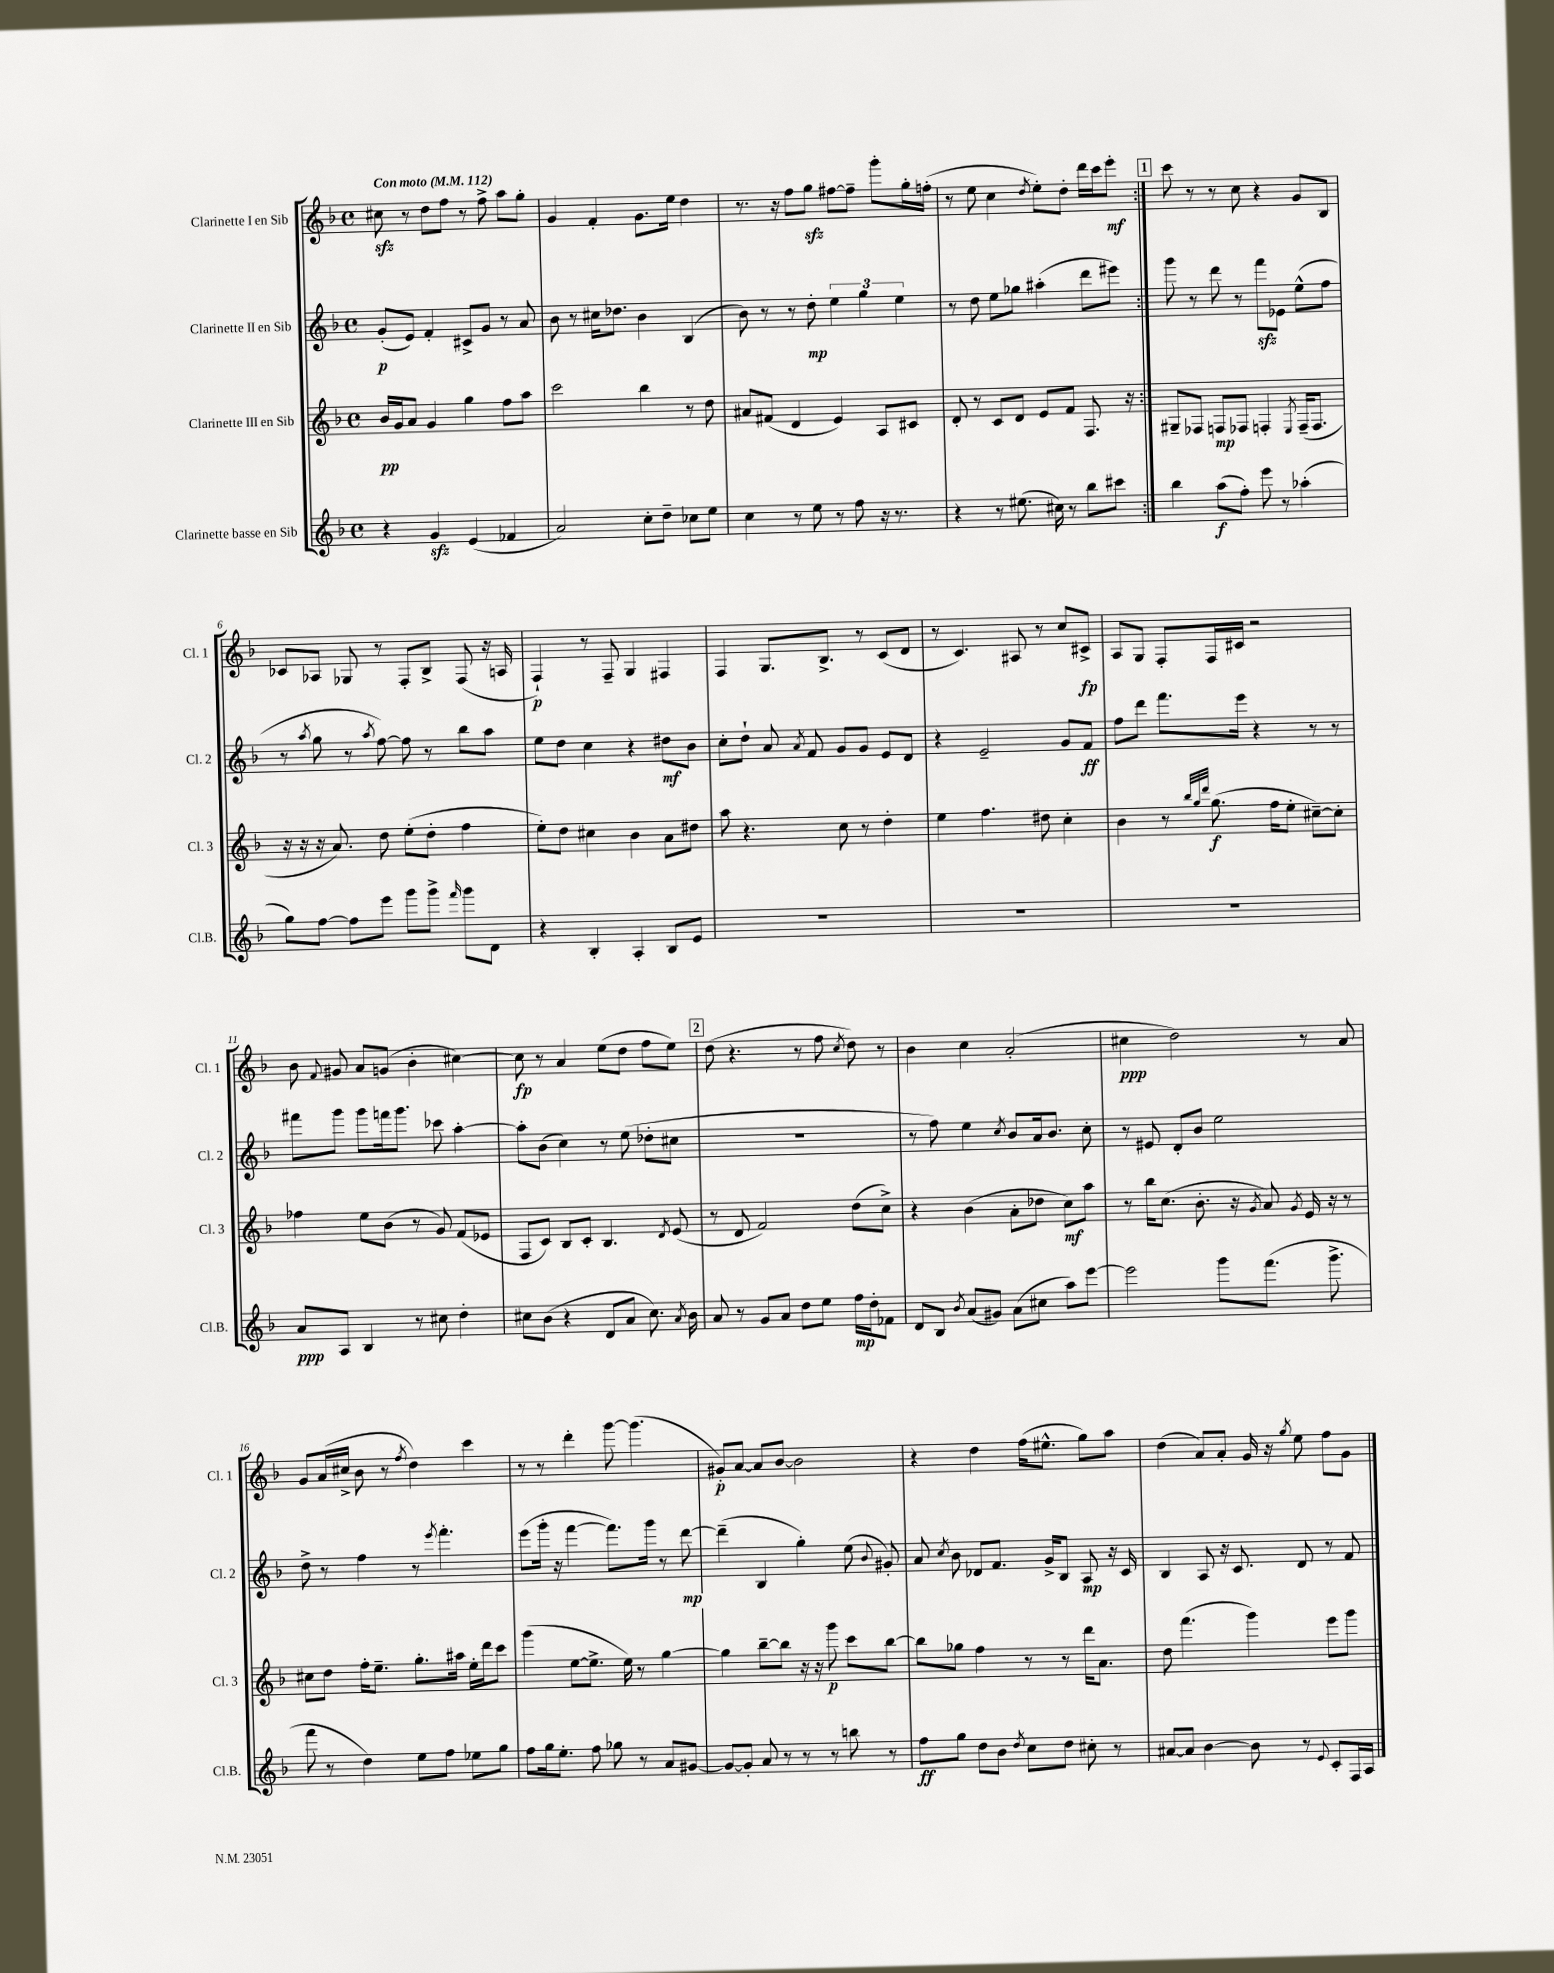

**kern	**kern	**kern	**kern
*staff4	*staff3	*staff2	*staff1
*clefG2	*clefG2	*clefG2	*clefG2
*k[b-]	*k[b-]	*k[b-]	*k[b-]
*M4/4	*M4/4	*M4/4	*M4/4
*met(c)	*met(c)	*met(c)	*met(c)
*MM112	*MM112	*MM112	*MM112
4r	16b-	(8g'	8cc#
.	16g	.	.
.	8a	8e)	8r
4g	4g	4f'	8dd
.	.	.	8ff
(4e	4gg	8c#^	8r
.	.	8g	8ff^
4f-	8ff	8r	8aa
.	8aa	8a	8gg'
=	=	=	=
2a)	2ccc	8b-	4g
.	.	8r	.
.	.	16cc#	4f'
.	.	8.dd-	.
8cc'	4bb-	4b-	8.g
8dd~	.	.	.
.	.	.	16ee
8cc-	8r	(4B-	4dd
8ee	8dd	.	.
=	=	=	=
4cc	8a#	8b-)	8.r
.	(8f#	8r	.
.	.	.	16r
8r	4d	8r	8ff
8ee	.	8dd'	8gg
8r	4e)	6ee	[8ff#
8ff	.	.	8ff#~]
.	.	6gg	.
16r	8A	.	8ggg'
8.r	.	.	.
.	.	6ee	.
.	8c#	.	16gg'
.	.	.	(16ff'
=	=	=	=
4r	8d'	8r	8r
.	8r	8dd	8ee
8r	8c	8ee	4cc
(8.ee#	8d	8gg-	.
.	.	.	8qdd
.	8e	(4aa#'	8ee')
16cc#)	.	.	.
8r	8f	.	8dd'
8bb-	8.F	8ddd	16ddd
.	.	.	16ccc
8ccc#	.	8eee#)	8eee'
.	16r	.	.
=:|!	=:|!	=:|!	=:|!
4bb-	8G#~	8ggg	8ccc
.	8F-	8r	8r
(8aa	8F	8ddd	8r
8ff')	8F-	8r	8cc
8eee	4F'	8fff	4r
8r	.	8e-	.
.	8qE	.	.
(4aa-'	(16F~	(8ee^^	8g
.	8.F	.	.
.	.	8ff	8B-
=	=	=	=
8gg)	16r	8r	8c-
.	16r	.	.
.	.	8qaa	.
[8ff	16r	8gg	8A-
.	8.a)	.	.
8ff]	.	8r	8G-
.	.	8qaa	.
8eee	8dd	[8ff)	8r
8ggg	(8ee'	8ff]	8F'
8ggg^	8dd'	8r	8B-^
16qqfff	.	.	.
8ggg	4ff	8bb-	(8F
8d	.	8aa	16r
.	.	.	16A
=	=	=	=
4r	8ee')	8ee	4F`)
.	8dd	8dd	.
4B-'	4cc#	4cc	8r
.	.	.	8F~
4A'	4b-	4r	4G
8B-	8a	8dd#	4F#
8e	8dd#	8b-	.
=	=	=	=
1r	8aa	8cc'	4F
.	4.r	8dd`	.
.	.	8a	8.G
.	.	8qa	.
.	.	8f	.
.	.	.	8.B-^
.	8cc	8g	.
.	8r	8g	8r
.	4dd'	8e	(8c
.	.	8d	8d
=	=	=	=
1r	4ee	4r	8r
.	.	.	4.c)
.	4.ff	2e~	.
.	.	.	8A#
.	8dd#	.	8r
.	4cc'	8g	8cc
.	.	8f	8c#^
=	=	=	=
1r	4b-	8ff	8A
.	.	8ddd	8G
.	8r	8.fff	8F'
.	32qqbb-	.	.
.	32qqgg	.	.
.	32qqddd	.	.
.	(8.gg	.	16F
.	.	16eee	16c#
.	.	4r	2r
.	16ff	.	.
.	8ee'	.	.
.	[8cc#~)	8r	.
.	8cc#']	8r	.
=	=	=	=
8a	4ff-	8fff#	8b-
.	.	.	8qqf
8A	.	8ggg	8g#
4B-	8ee	8ggg	8a
.	(8b-	16fff	(8g
.	.	8.ggg	.
8r	8r	.	4b-'
8cc#	8g)	8ccc-	.
4dd'	(8f	[4aa'	[4cc#)
.	8e-	.	.
=	=	=	=
8cc#	8F	8aa']	8cc#]
(8b-	8c)	(8b-	8r
4r	8B-	4cc)	4a
.	8c'	.	.
8d	4.B-	8r	(8ee
8a	.	(8ee	8dd
8.cc#)	.	8dd-'	8ff
.	8qd	.	.
.	(8e	8cc#	8ee)
8qa	.	.	.
16b-	.	.	.
=	=	=	=
8a	8r	1r	(8dd
8r	8d	.	4.r
8g	2f)	.	.
8a	.	.	.
8dd	.	.	8r
8ee	.	.	8ff
.	.	.	8qcc
16ff	(8dd	.	8dd)
16dd'	.	.	.
8f-	8cc^)	.	8r
=	=	=	=
8d	4r	8r	4b-
8B-	.	8ff)	.
8qb-	.	.	.
(8a	(4b-	4ee	4cc
8g#)	.	.	.
.	.	8qcc	.
(8a	8a'	8b-	(2a'
8cc#	8dd-	16a	.
.	.	8.b-	.
8aa)	8cc)	.	.
[8eee	8aa	8cc'	.
=	=	=	=
2eee]	8r	8r	4cc#
.	16bb-	8e#	.
.	(8.cc	.	.
.	.	8d'	2dd)
.	8.b-'	8b-	.
8ggg	.	2ee	.
.	16r	.	.
.	8qg	.	.
(8.fff	8a)	.	.
.	8qg	.	.
.	16e	.	8r
8.ggg^	16r	.	.
.	8r	.	8a
=	=	=	=
8fff	8cc#	8dd^	8g
8r	8dd	8r	(16a
.	.	.	16cc#^
4dd)	16ff'	4ff	8b-
.	8.ee~	.	.
.	.	.	8r
.	.	.	8qff
8ee	8.gg'	8r	4dd)
.	.	8qeee	.
8ff	.	4.fff'	.
.	16aa#	.	.
8ee-	16ee'	.	4ccc
.	16ddd	.	.
8gg	8ccc	.	.
=	=	=	=
8ff	(4ggg	(8eee	8r
16gg	.	16ggg'	8r
8.ee'	.	16r	.
.	[8ee	[4fff	4ddd'
8ff	8.ee^]	.	.
8gg-	.	8.fff])	[8ggg
.	16ee)	.	.
8r	8r	.	(4.ggg]
.	.	16ggg	.
8a	[4gg	8r	.
[8g#	.	[8ddd	.
=	=	=	=
8g#_	4gg]	(4ddd~]	8g#')
8g#']	.	.	[8a
8a	[8bb-~	4B-	8a]
8r	8bb-]	.	[8b-
8r	16r	4gg')	2b-]
.	16r	.	.
8r	8ggg	.	.
8bb	8ccc	(8ee	.
.	.	8qqb-	.
8r	[8bb-	8g#')	.
=	=	=	=
8ff	8bb-]	8a	4r
.	.	8qcc	.
8gg	8gg-	8b-	.
8dd	4ff	8d-	4dd
8b-	.	8.f	.
8qdd	.	.	.
8cc	8r	.	(16ff
.	.	16g^	8.ee#^^
8dd	8r	8B-	.
8cc#'	16ddd	8A	8gg)
.	8.a	.	.
8r	.	16r	8aa
.	.	16c	.
=	=	=	=
[8a#	8dd	4B-	(4dd
8a#]	(4.fff	.	.
[4b-	.	8A	8a)
.	.	16r	8a'
.	.	8.c	.
8b-]	4ggg)	.	16g
.	.	.	16r
.	.	.	8qgg
8r	.	8d	8ee
8qqe	.	.	.
8c'	8eee	8r	8ff
16F	8ggg	8f	8g
16A	.	.	.
==	==	==	==
*-	*-	*-	*-
